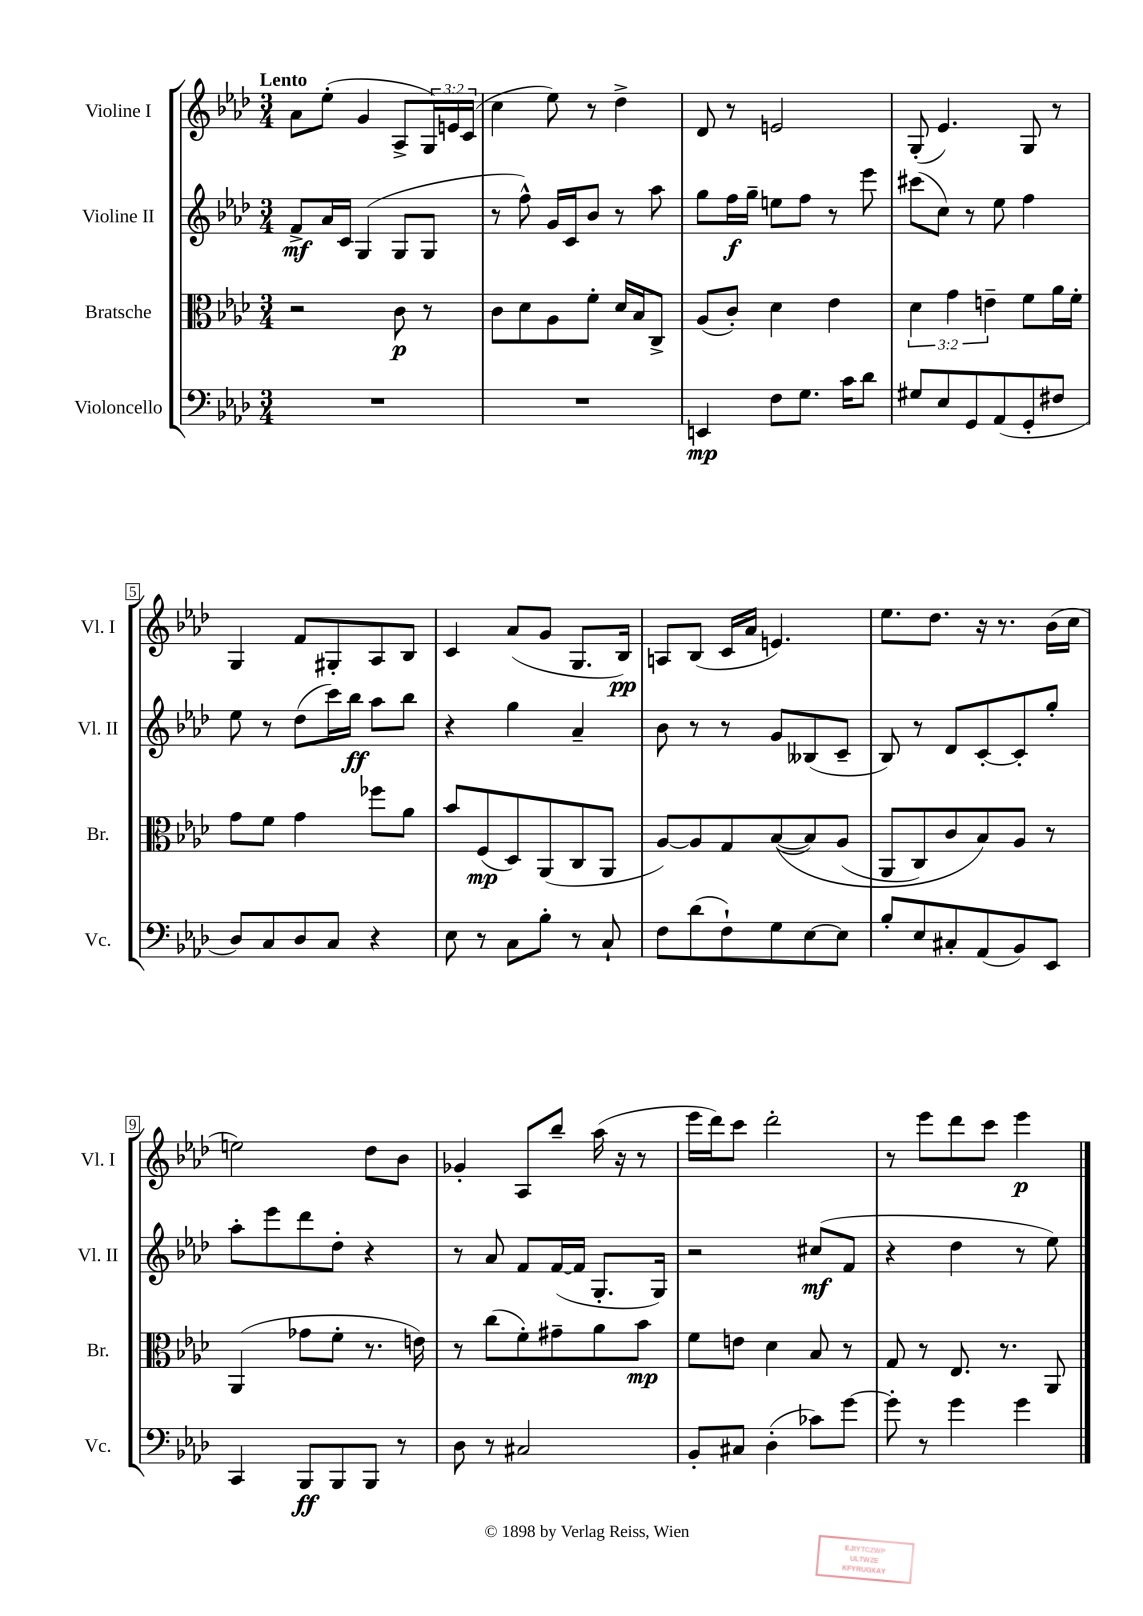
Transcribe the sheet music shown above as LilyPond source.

<<
\new StaffGroup <<
\new Staff = "s0" \with { instrumentName = "Violine I" shortInstrumentName = "Vl. I" } {
    \clef treble \key aes \major \numericTimeSignature \time 3/4 \override Staff.TupletNumber.text = #tuplet-number::calc-fraction-text \tempo "Lento"
    aes'8 ees''8-.( g'4 aes8-> \tuplet 3/2 { g16) e'16 c'16( } |
    c''4 ees''8) r8 des''4-> |
    des'8 r8 e'2 |
    g8-.( ees'4.) g8 r8 |
    g4 f'8 gis8-. aes8 bes8 |
    c'4 aes'8( g'8 g8. bes16\pp) |
    a8 bes8( c'16 aes'16 e'4.) |
    ees''8. des''8. r16 r8. bes'16( c''16 |
    e''2) des''8 bes'8 |
    ges'4-. aes8 bes''8-- aes''16( r16 r8 |
    ees'''16 des'''16) c'''8 des'''2-. |
    r8 ees'''8 des'''8 c'''8 ees'''4\p \bar "|." |
}
\new Staff = "s1" \with { instrumentName = "Violine II" shortInstrumentName = "Vl. II" } {
    \clef treble \key aes \major \numericTimeSignature \time 3/4
    f'8->\mf aes'16 c'16 g4( g8 g8 |
    r8 f''8-^) g'16 c'16 bes'8 r8 aes''8 |
    g''8 f''16\f g''16-- e''8 f''8 r8 ees'''8 |
    cis'''8( c''8) r8 ees''8 f''4 |
    ees''8 r8 des''8( c'''16) bes''16\ff aes''8 bes''8 |
    r4 g''4 aes'4-- |
    bes'8 r8 r8 g'8 beses8( c'8-- |
    bes8) r8 des'8 c'8~-. c'8-. g''8-. |
    aes''8-. ees'''8 des'''8 des''8-. r4 |
    r8 aes'8 f'8 f'16~( f'16 g8.-. g16) |
    r2 cis''8\mf( f'8 |
    r4 des''4 r8 ees''8) \bar "|." |
}
\new Staff = "s2" \with { instrumentName = "Bratsche" shortInstrumentName = "Br." } {
    \clef alto \key aes \major \numericTimeSignature \time 3/4 \override Staff.TupletNumber.text = #tuplet-number::calc-fraction-text
    r2 c'8\p r8 |
    c'8 des'8 aes8 f'8-. des'16 bes16 c8-> |
    aes8( c'8-.) des'4 ees'4 |
    \tuplet 3/2 { des'4 g'4 e'4-- } f'8 aes'16 f'16-. |
    g'8 f'8 g'4 fes''8 aes'8 |
    bes'8 f8\mp( des8) aes,8( c8 aes,8 |
    aes8~) aes8 g8 bes8~(\( bes8) aes8( |
    aes,8 c8) c'8 bes8\) aes8 r8 |
    aes,4( ges'8 f'8-. r8. e'16) |
    r8 c''8( f'8-.) gis'8-- aes'8 bes'8\mp |
    f'8 e'8 des'4 bes8 r8 |
    g8 r8 ees8. r8. aes,8 \bar "|." |
}
\new Staff = "s3" \with { instrumentName = "Violoncello" shortInstrumentName = "Vc." } {
    \clef bass \key aes \major \numericTimeSignature \time 3/4
    R2. |
    R2. |
    e,4\mp f8 g8. c'16 des'8 |
    gis8 ees8 g,8 aes,8( g,8-. fis8 |
    des8) c8 des8 c8 r4 |
    ees8 r8 c8 bes8-. r8 c8-! |
    f8 des'8( f8-!) g8 ees8~ ees8 |
    bes8-. ees8 cis8-. aes,8( bes,8) ees,8 |
    c,4 bes,,8\ff bes,,8 bes,,8 r8 |
    des8 r8 cis2 |
    bes,8-. cis8 des4-.( ces'8) g'8~ |
    g'8-. r8 g'4 g'4 \bar "|." |
}
>>
>>
\layout { \context { \Score \override BarNumber.stencil = #(make-stencil-boxer 0.1 0.3 ly:text-interface::print) } }
